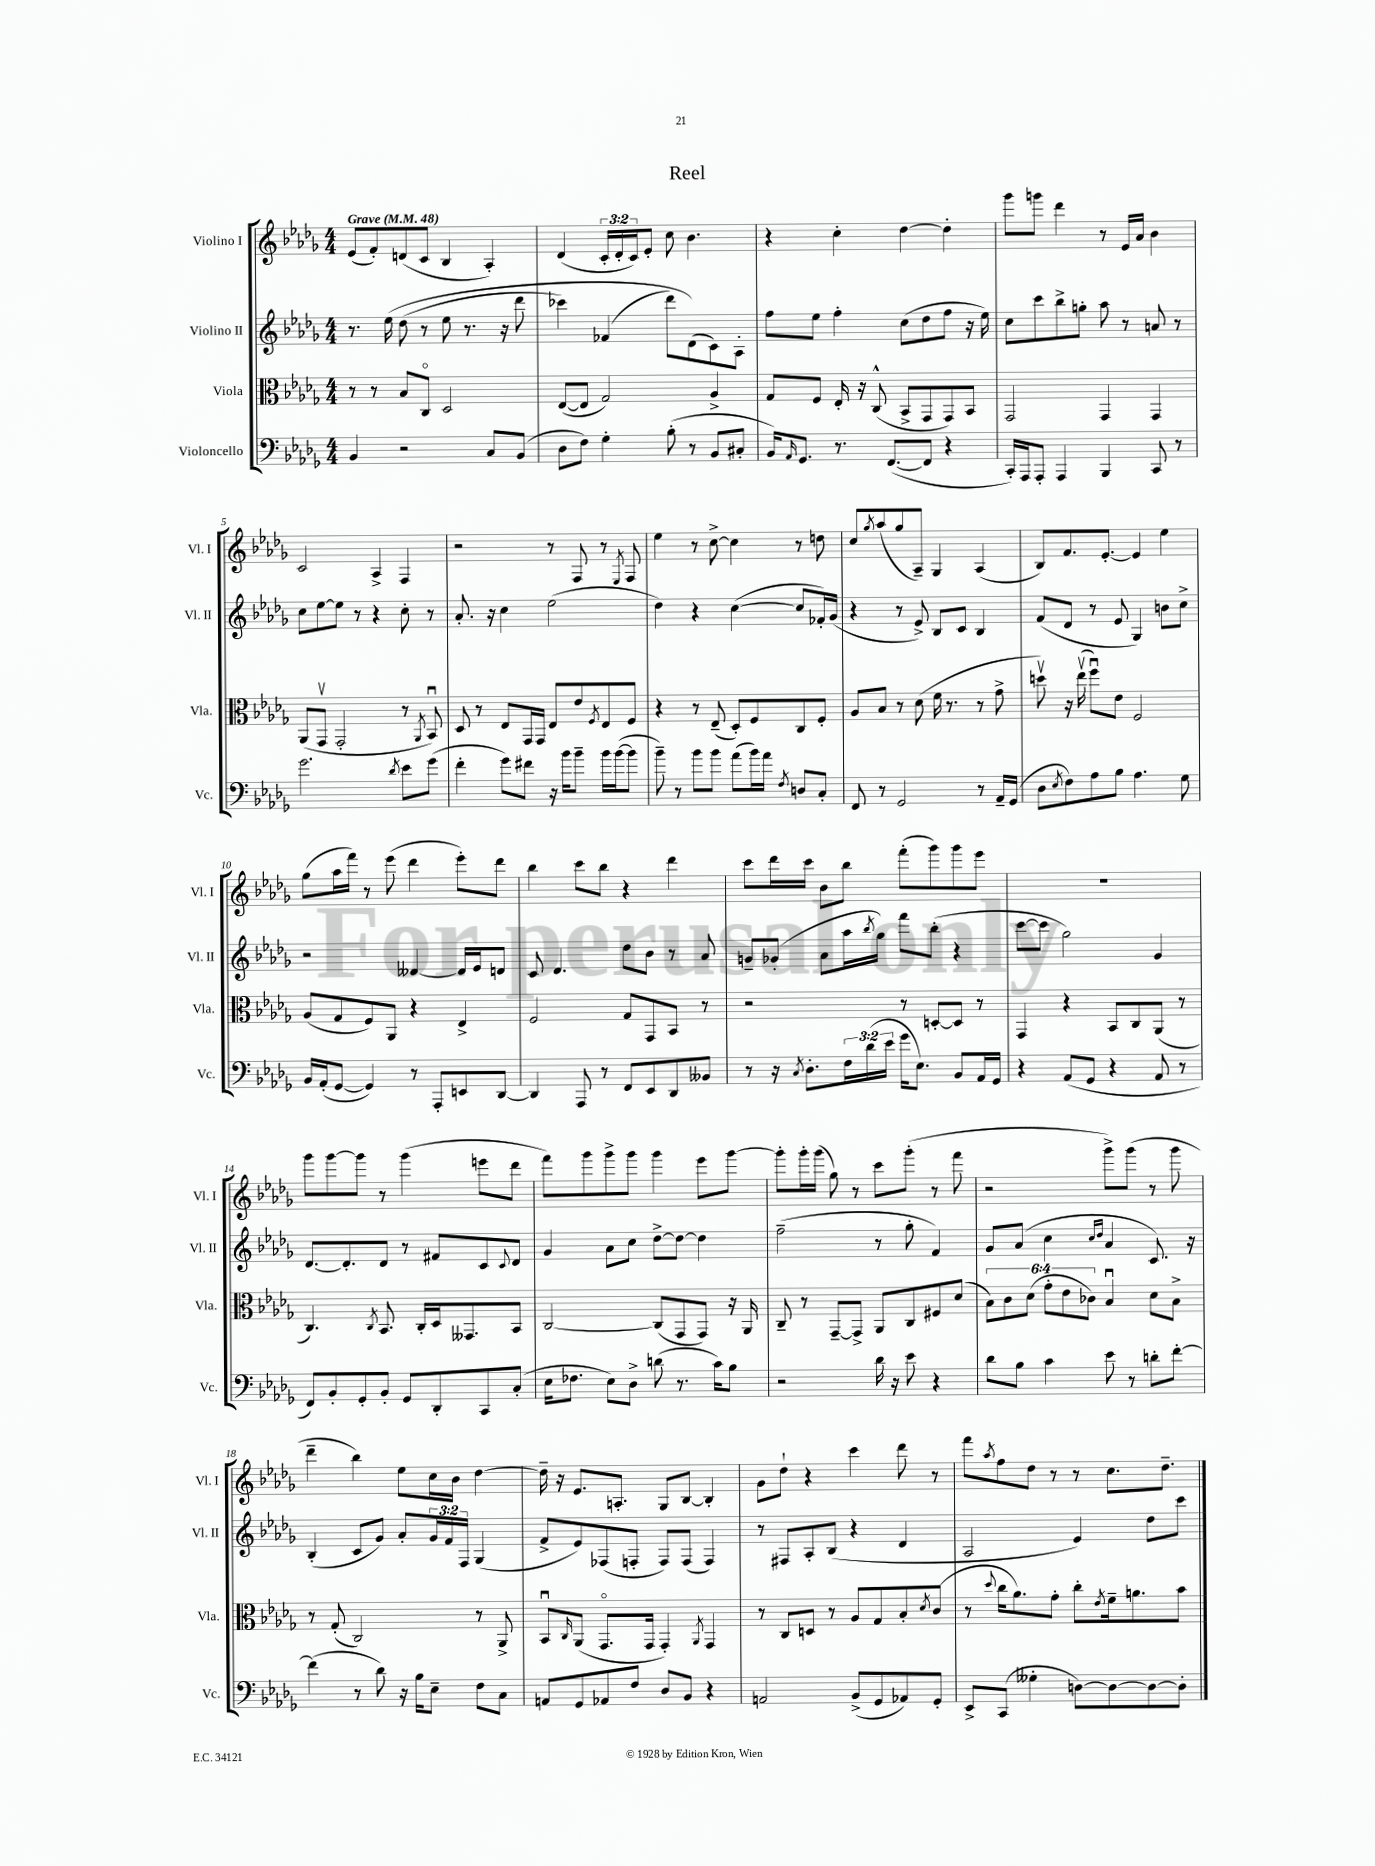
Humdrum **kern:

**kern	**kern	**kern	**kern
*part4	*part3	*part2	*part1
*staff4	*staff3	*staff2	*staff1
*I"Violoncello	*I"Viola	*I"Violino II	*I"Violino I
*I'Vc.	*I'Vla.	*I'Vl. II	*I'Vl. I
*clefF4	*clefC3	*clefG2	*clefG2
*k[b-e-a-d-g-]	*k[b-e-a-d-g-]	*k[b-e-a-d-g-]	*k[b-e-a-d-g-]
*M4/4	*M4/4	*M4/4	*M4/4
*MM48	*MM48	*MM48	*MM48
=1	=1	=1	=1
!	!	!	!LO:TX:a:B:t=Grave
4BB-/	8r	8.r	(8e-/L
.	8r	.	8f'/)
.	.	(16ee-\	.
2r	8B-/L	(8dd-\	(8dn/
.	8C/J	8r	8c/J
.	2D-/	8ee-\	4B-/
.	.	8.r	.
8C/L	.	.	4A-'/)
.	.	16r	.
(8BB-/J	.	8ddd-\	.
=2	=2	=2	=2
8D-\L	([8E-/L	4ccc-X\)	(4d-/
8F\J)	8E-/J]	.	.
4G-'\	2G-/)	(4f-X/	24c'/LL
.	.	.	24d-'/
.	.	.	24c/J)
.	.	.	8e-'/J
(8B-'\	.	8ddd-\L)	8cc\
8r	.	(8d-\)	4.b-\
8BB-/L	4A-^/	8c\)	.
8C#X'/J	.	8A-'\J	.
=3	=3	=3	=3
16BB-/KL)	8G-/L	8ff\L	4r
16qqAA-/	.	.	.
8.GG-/J	.	.	.
.	8F/J	8ee-\J	.
8.r	16E-'/	4ff'\	4cc'\
.	16r	.	.
.	(8C^^/	.	.
([8.FF/L	.	.	.
.	8BB-^/L	(8cc\L	[4dd-\
8FF/J]	8GG-/	8dd-\	.
4r	8GG-/)	8ff\J	4dd-'\]
.	8BB-/J	16r	.
.	.	16ee-\)	.
=4	=4	=4	=4
16CC'/LL)	2GG-/	8cc\L	8ggg-\L
16AAA-/J	.	.	.
8AAA-'/J	.	8ccc\	8gggn\J
4AAA-/	.	8bb-^\	4ddd-\
.	.	8ggn'\J	.
4BBB-/	4GG-/	8aa-\	8r
.	.	8r	16e-/LL
.	.	.	16a-/JJ
8CC/	4GG-/	8an/	4b-\
8r	.	8r	.
!!LO:LB:g=z
=5	=5	=5	=5
2.g-\	(8AA-/L	8cc\L	2c/
.	8GG-v/J	[8ee-\	.
.	2GG-'/	8ee-\J]	.
.	.	8r	.
.	.	4r	4A-^/
8qd-/	.	.	.
8e-\L	8r	8cc'\	4F/
.	8qAA-/	.	.
(8g-\J	8BB-u/)	8r	.
=6	=6	=6	=6
4f'\	8D-/	8.a-'/	2r
.	8r	.	.
.	.	16r	.
8g-\L)	8E-/L	4cc\	.
8f#X\J	16GG-/L	.	.
.	16GG-/JJ	.	.
16r	8E-/L	(2ee-\	8r
16b-\KL	.	.	.
8b-~\J	8e-/	.	8F/
.	8qF/	.	.
16b-\LL	8E-/	.	8r
([16b-\J	.	.	.
.	.	.	8qE-/
8b-\J]	8F/J	.	8F/
=7	=7	=7	=7
8b-~\)	4r	4dd-\)	4ee-\
8r	.	.	.
8b-\L	8r	4r	8r
8b-\J	(8E-~/	.	[8cc^\
(8a-\L	8D-'/L)	([4cc\	4cc\]
16b-\L)	8F/	.	.
16a-\JJ	.	.	.
8qF/	.	.	.
8Dn/L	8C/	8cc/L]	8r
8C'/J	8F'/J	16f-X'/L)	8ddn\
.	.	(16g-/JJ	.
=8	=8	=8	=8
8FF/	8A-/L	4r	8cc/L
.	.	.	8qgg-/
8r	8B-/J	.	(8aa-/
2GG-/	8r	8r	8gg-/
.	(8d-\	8e-^/)	8A-~/J)
.	16f\	8B-/L	4G-/
.	8.r	.	.
.	.	8c/J	.
8r	8r	4B-/	(4A-/
16AA-~/LL	8g-^\	.	.
(16GG-/JJ	.	.	.
=9	=9	=9	=9
8D-\L	8ddnv\)	(8f/L	8B-/L)
8qE-/	.	.	.
8F\)	16r	8d-/J	8.f/
.	(16ee-v\	.	.
8A-\	8ffu\L)	8r	.
.	.	.	[8.e-'/J
8B-\J	8e-\J	8e-/	.
4.A-\	2F/	4G-/)	4e-/]
.	.	8bn\L	4ee-\
8G-\	.	8cc^\J	.
!!LO:LB:g=z
=10	=10	=10	=10
16BB-/LL	(8A-/L	2r	(8gg-\L
(16AA-'/J	.	.	.
[8GG-/J	8G-/	.	16aa-\L
.	.	.	16fff\JJ)
4GG-/])	8F/)	.	8r
.	8AA-/J	.	(8eee-\
8r	4r	[4d--X/	4ddd-\
8AAA-'/L	.	.	.
8EEn/	4E-^/	16d--/LL]	8eee-'\L)
.	.	16e-/J	.
[8DD-/J	.	8dn/J	8ddd-\J
=11	=11	=11	=11
4DD-/]	2F/	8c/	4bb-\
.	.	4.d-/	.
8AAA-/	.	.	8ccc\L
8r	.	.	8bb-\J
8FF/L	8G-/L	8dd-\L	4r
8EE-/	8GG-/	8b-\J	.
8DD-/	8BB-/J	8r	4ddd-\
8BB--X/J	8r	8a-/	.
=12	=12	=12	=12
8r	2r	8gn~/L	8ccc\L
16r	.	(8g-X'/J	16ddd-\L
8qC/	.	.	.
8.D-'\L	.	.	16ccc\JJ
.	.	8a-\L	8b-\L
24F\L	.	16aa-\L	8bb-\J
(24d-\	.	.	.
.	.	8qbb-/	.
.	.	16gg-\JJ)	.
24e-\JJ	.	.	.
16g-\KL	8r	8fff\L	(8fff'\L
8.E-\J)	.	.	.
.	[8Dn'/L	(8bb-'\J	8ggg-\)
8BB-/L	8D/J]	4r	8ggg-\
16AA-/L	8r	.	8eee-\J
16GG-/JJ	.	.	.
=13	=13	=13	=13
4r	4GG-/	[8ccc\L	1r
.	.	8ccc\J]	.
(8AA-/L	4r	2gg-\)	.
8GG-/J	.	.	.
4r	8BB-/L	.	.
.	8C/	.	.
8AA-/	(8AA-/J	4g-/	.
8r	8r	.	.
!!LO:LB:g=z
=14	=14	=14	=14
8FF/L)	4.C/)	[8.d-/L	8ggg-\L
8BB-'/	.	.	[8ggg-\
.	.	8.d-'/]	.
8GG-'/	.	.	8ggg-\J]
.	8qC/	.	.
8BB-'/J	8.BB-/	8d-/J	8r
8GG-/L	.	8r	(4ggg-\
.	16C'/LL	.	.
8DD-'/	16D-/J	8f#X/L	.
.	8.GG--X/	.	.
8CC/	.	8c/	8eeen\L
.	.	8qqc/	.
(8C'/J	8BB-/J	8d-/J	8ddd-\J
=15	=15	=15	=15
16E-\KL	[2C/	4g-/	8fff\L)
8.F-X\J	.	.	.
.	.	.	8ggg-\
8E-\L)	.	8a-\L	8ggg-^\
8D-^\J	.	8cc\J	8ggg-\J
(8dn\	(8C/L]	[8dd-^\L	4ggg-\
8.r	8GG-/	8dd-\J_	.
.	8GG-/J)	4dd-\]	8eee-\L
16c\KL)	.	.	.
8B-\J	16r	.	[8ggg-\J
.	16AA-/	.	.
=16	=16	=16	=16
2r	8C~/	(2ff~\	8ggg-'\L]
.	8r	.	16ggg-'\L
.	.	.	(16ggg-\JJ
.	[8GG-~/L	.	8gg-\)
.	8GG-^/J]	.	8r
16d-\	8AA-/L	8r	8ccc\L
16r	.	.	.
8e-\	8C/	8gg-'\	(8ggg-'\J
4r	8F#X/	4f/)	8r
.	(8d-/J	.	8fff\
=17	=17	=17	=17
8d-\L	12B-\L)	8g-/L	2r
.	12c\	.	.
8B-\J	.	(8a-/J	.
.	(12d-\J	.	.
4c\	12g-'\L	4cc\	.
.	12e-\	.	.
.	12c-X\J)	.	.
.	.	16qqcc/LL	.
.	.	16qqdd-/JJ	.
8e-\	4B-u/	4a-/	8ggg-^\L)
8r	.	.	(8ggg-\J
8dn'\L	8d-\L	8.c/)	8r
[8f'\J	8B-^\J	.	8ggg-\
.	.	16r	.
!!LO:LB:g=z
=18	=18	=18	=18
(4f\]	8r	(4B-'/	4ddd-~\
.	(8G-'/	.	.
8r	2C/)	8c/L	4bb-\)
8d-\)	.	8g-/J)	.
16r	.	8a-'/L	8ee-\L
16B-\KL	.	.	.
8E-~\J	.	24g-/L	16cc\L
.	.	24f/	.
.	.	.	16b-\JJ
.	.	24F/JJ	.
8F\L	8r	(4G-/	[4dd-\
8C\J	8AA-^/	.	.
=19	=19	=19	=19
8AAn/L	8BB-u/L	8f^/L	16dd-~\]
.	.	.	16r
.	16qqC/	.	.
8GG-/	(8AA-/J	8e-/)	8.e-/L
8AA-X/	8.GG-/L	(8F-X/	.
.	.	.	8.An'/J
8F/J	.	8Fn'/J	.
.	16GG-/Jk	.	.
8D-/L	4GG-'/)	8F/L)	8G-/L
8BB-/J	.	(8F/J	[8B-/J
.	8qAA-/	.	.
4r	4GG-/	4F/)	4B-'/]
=20	=20	=20	=20
2AAn/	8r	8r	8g-\L
.	8C/L	8F#X/L	8dd-`\J
.	8Dn/J	8A-'/	4r
.	8r	(8B-/J	.
(8BB-^/L	8A-/L	4r	4ccc\
8GG-/	8G-/	.	.
8AA-X/)	8B-'/	4d-/	8ddd-\
.	8qd-/	.	.
8GG-'/J	(8c/J	.	8r
=21	=21	=21	=21
8EE-^/L	8r	2A-/	8fff\L
.	8qqdd-/	.	8qaa-/
(8CC/J	16cc\KL	.	8ff\
.	8.a-\)	.	.
4G--X'\	.	.	8dd-\J
.	8g-'\J	.	8r
[8Dn\L)	8cc'\L	4e-/)	8r
.	8qe-/	.	.
8D\_	16f~\k	.	8.cc\L
.	8.an\	.	.
8D\_	.	8dd-\L	.
.	.	.	8.dd-~\J
8D'\J]	8b-\J	8ccc\J	.
==	==	==	==
*-	*-	*-	*-
